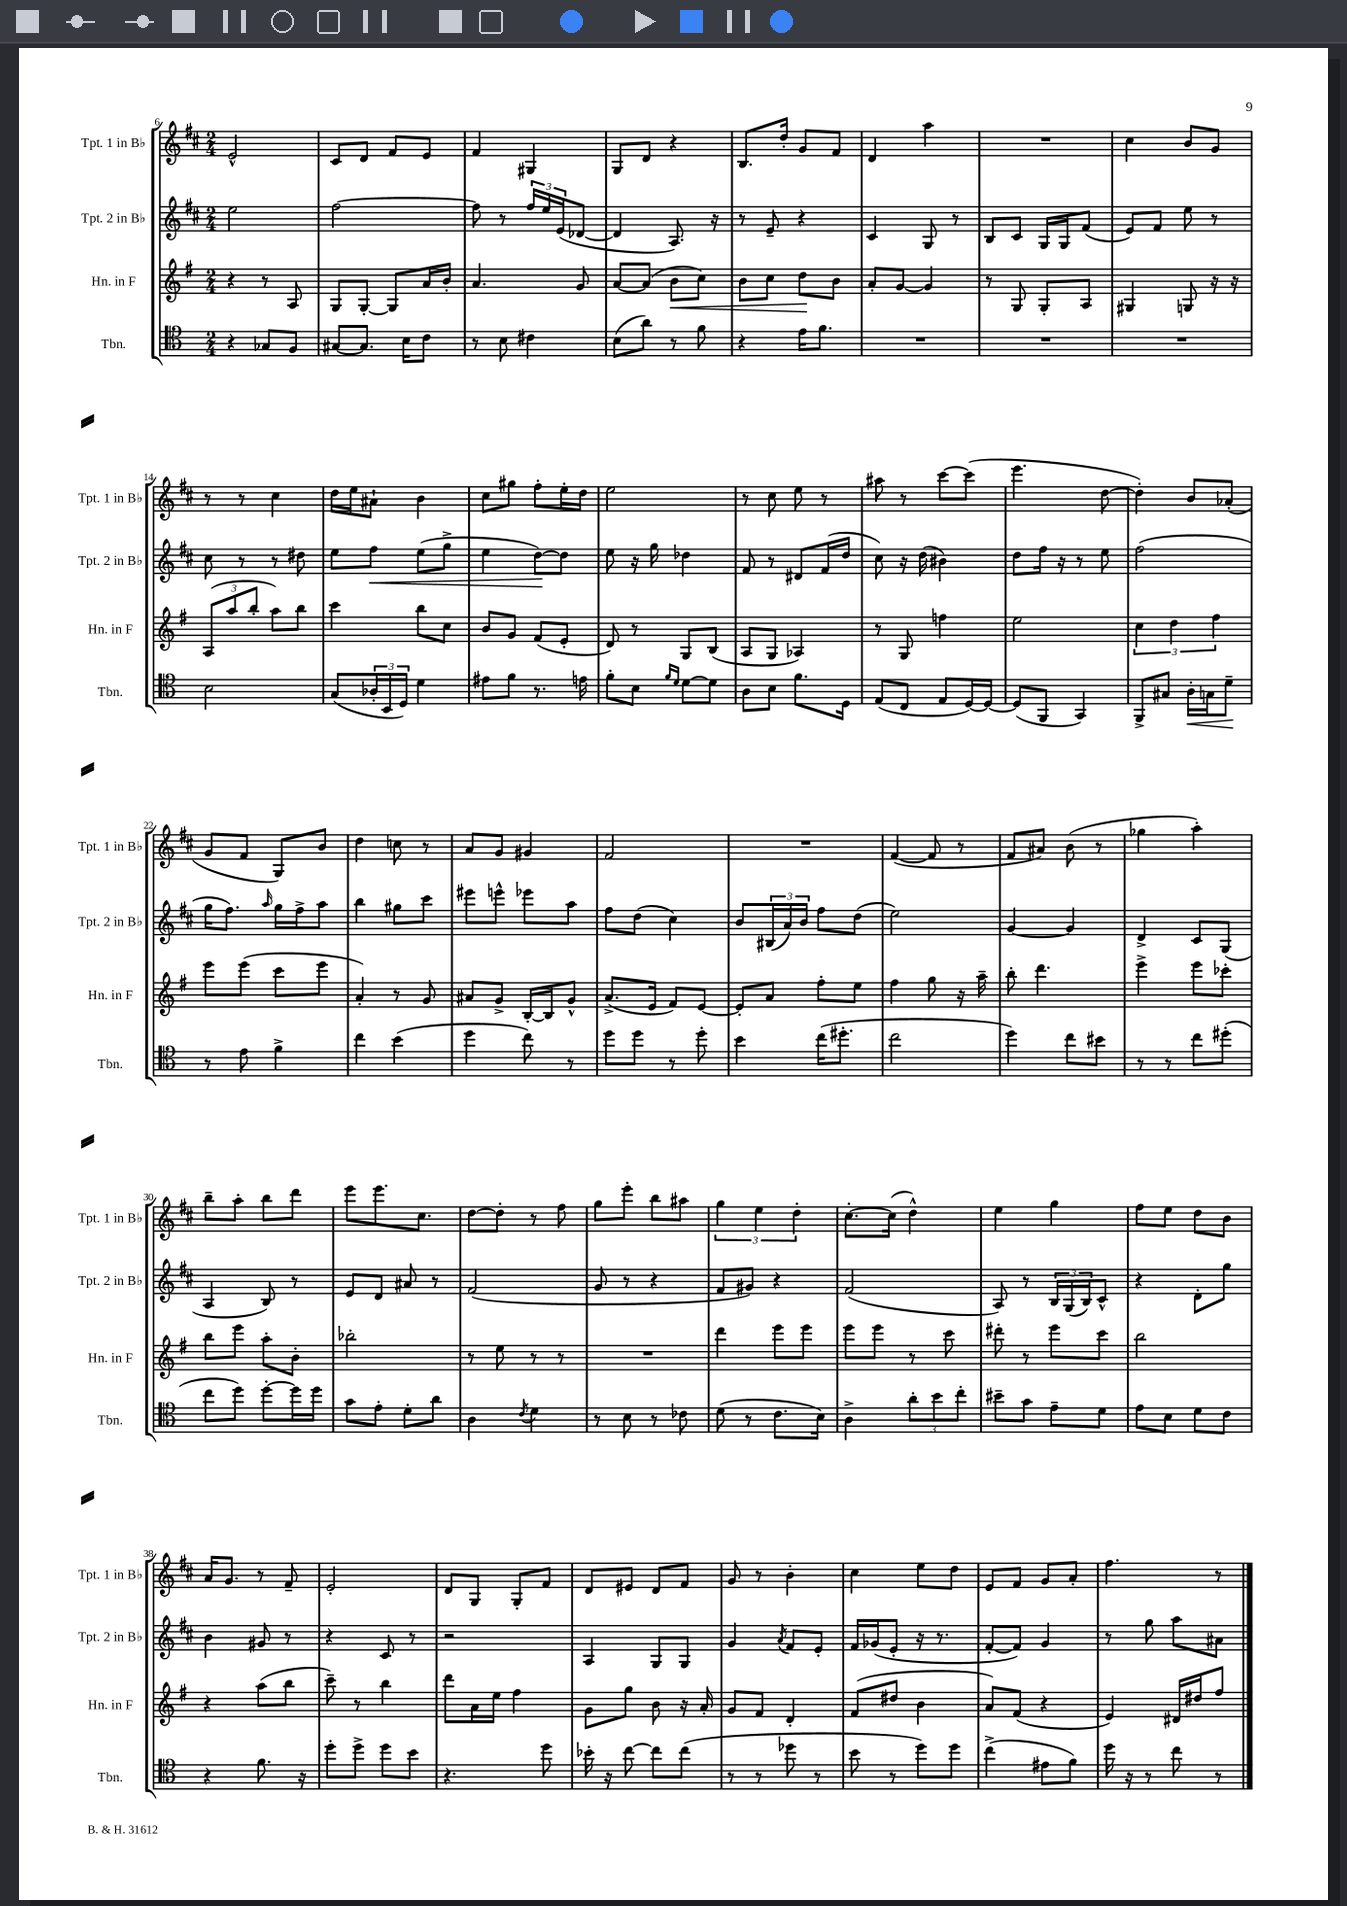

**kern	**kern	**kern	**kern
*staff4	*staff3	*staff2	*staff1
*clefC4	*clefG2	*clefG2	*clefG2
*k[]	*k[f#]	*k[f#c#]	*k[f#c#]
*M2/4	*M2/4	*M2/4	*M2/4
4r	4r	2ee	2e^^
8G-	8r	.	.
8F	8A	.	.
=	=	=	=
[8G#	8G	[2ff#	8c#
8.G#]	[8G'	.	8d
.	8G]	.	8f#
16B	.	.	.
8c	16a	.	8e
.	16b'	.	.
=	=	=	=
8r	4.a	8ff#]	4f#
8B	.	8r	.
4c#	.	24ff#	4G#
.	.	24ee	.
.	.	(24e	.
.	8g	[8d-	.
=	=	=	=
(8B	[8a	4d-]	8G
8a)	(8a]	.	8d
8r	8b	8.A)	4r
8f	8cc)	.	.
.	.	16r	.
=	=	=	=
4r	8b	8r	8.B
.	8cc	8e~	.
.	.	.	16dd'
16e	8dd	4r	8g
8.f	.	.	.
.	8b	.	8f#
=	=	=	=
2r	8a'	4c#	4d
.	[8g	.	.
.	4g]	8G	4aa
.	.	8r	.
=	=	=	=
2r	8r	8B	2r
.	8G	8c#	.
.	8G'	16G	.
.	.	16G	.
.	8A	(8f#	.
=	=	=	=
2r	4G#	8e)	4cc#
.	.	8f#	.
.	8G	8ee	8b
.	16r	8r	8g
.	16r	.	.
=	=	=	=
2B	(12A	8cc#	8r
.	12aa	.	.
.	.	8r	8r
.	12bb'	.	.
.	8aa)	8r	4cc#
.	8bb	8dd#	.
=	=	=	=
(8G	4ccc	8ee	16dd
.	.	.	16ee
24A-'	.	8ff#	8a#`
24BB	.	.	.
24D)	.	.	.
4d	8bb	(8ee	4b
.	8cc	8gg^	.
=	=	=	=
8e#	8b	4ee	8cc#
8f	8g	.	8gg#
8.r	(8f#	[8dd)	8ff#'
.	8e'	8dd]	16ee'
16e	.	.	16dd
=	=	=	=
8f'	8d)	8ee	2ee
8B	8r	16r	.
.	.	16gg	.
16qqf	.	.	.
16qqd	.	.	.
[8d	8G	4dd-	.
8d]	(8B	.	.
=	=	=	=
8A	8A	8f#	8r
8B	8G	8r	8cc#
8.f	4A-)	8d#	8ee
.	.	(16f#	8r
16D	.	16dd	.
=	=	=	=
(8E	8r	8cc#)	8aa#
8C	8G	16r	8r
.	.	(16dd	.
8E	4ff	4b#)	[8ccc#
[16D)	.	.	(8ccc#]
16D_	.	.	.
=	=	=	=
(8D]	2ee	8dd	4.eee
8FF	.	16ff#	.
.	.	16r	.
4GG)	.	8r	.
.	.	8ee	[8dd
=	=	=	=
8FF^	6cc	(2ff#	4dd'])
8G#	.	.	.
.	6dd	.	.
16A'	.	.	8b
16G	.	.	.
.	6ff#	.	.
8d~	.	.	(8a-'
=	=	=	=
8r	8eee	16gg	8g
.	.	8.ff#)	.
8e	(8eee	.	8f#
.	.	16qqaa	.
4f^	8ccc	16gg	8G)
.	.	16ff#^	.
.	8eee	8aa	8b
=	=	=	=
4cc	4a')	4bb	4dd
(4b	8r	8gg#	8cc
.	8g	8ccc#	8r
=	=	=	=
4dd	8a#	8eee#	8a
.	8g^	8eee^^	8g
8cc)	[16B'	8eee-	4g#
.	16B]	.	.
8r	8g^^	8aa	.
=	=	=	=
8dd	(8.a^	8ff#	2f#
8dd	.	(8dd	.
.	16e	.	.
8r	8f#)	4cc#)	.
8dd'	[8e	.	.
=	=	=	=
4b	8e']	8b	2r
.	8a	(24B#	.
.	.	24a)	.
.	.	24b	.
(16cc	8ff#'	8ff#	.
8.dd#'	.	.	.
.	8ee	(8dd	.
=	=	=	=
2cc	4ff#	2ee)	([4f#
.	8gg	.	8f#]
.	16r	.	8r
.	16aa~	.	.
=	=	=	=
4dd)	8bb'	[4g	8f#
.	4.ddd	.	8a#)
8cc	.	4g]	(8b
8b#	.	.	8r
=	=	=	=
8r	4eee^	4d^	4gg-
8r	.	.	.
8cc	8eee	8c#	4aa')
(8dd#'	8ccc-'	(8G	.
=	=	=	=
8cc	8bb	4A	8bb~
8dd)	8eee	.	8aa'
[8dd'	8aa'	8B)	8bb
16dd]	8b'	8r	8ddd
16dd	.	.	.
=	=	=	=
8g	2bb-'	8e	8eee
8e'	.	8d	8.eee
8d'	.	8a#	.
.	.	.	8.cc#
8a	.	8r	.
=	=	=	=
4A	8r	(2f#	[8dd
.	8ee	.	8dd']
8qc	.	.	.
4d	8r	.	8r
.	8r	.	8ff#
=	=	=	=
8r	2r	8g	8gg
8B	.	8r	8eee'
8r	.	4r	8bb
8c-	.	.	8aa#
=	=	=	=
(8d	4ddd	8f#	6gg
8r	.	8g#)	.
.	.	.	6ee
8.c	8eee	4r	.
.	.	.	6dd'
.	8eee	.	.
16B)	.	.	.
=	=	=	=
4A^	8eee	(2f#	[8.cc#'
.	8eee	.	.
.	.	.	(16cc#]
12a'	8r	.	4dd^^)
12b	.	.	.
.	8ccc	.	.
12cc'	.	.	.
=	=	=	=
8b#~	8ddd#'	8A)	4ee
8g	8r	8r	.
8e~	8eee	24B	4gg
.	.	(24G	.
.	.	24B)	.
8d	8ccc	8c#^^	.
=	=	=	=
8e	2bb	4r	8ff#
8B	.	.	8ee
8d	.	8d'	8dd
8c	.	8gg	8b
=	=	=	=
4r	4r	4b	16a
.	.	.	8.g
8.f	(8aa	8g#	8r
.	8bb	8r	8f#~
16r	.	.	.
=	=	=	=
8dd'	8ccc~)	4r	2e'
8dd^	8r	.	.
8dd	4bb	8c#	.
8b	.	8r	.
=	=	=	=
4.r	8ddd	2r	8d
.	16a	.	8G
.	16ee	.	.
.	4ff#	.	8G'
8dd	.	.	8f#
=	=	=	=
16b-'	8g	4A	8d
16r	.	.	.
[8cc	8gg	.	8e#
8cc]	8b	8G	8d
(8cc	16r	8G	8f#
.	16a'	.	.
=	=	=	=
8r	8g	4g	8g
8r	8f#	.	8r
.	.	8qa	.
8dd-	4d'	8f#	4b'
8r	.	8e'	.
=	=	=	=
8b	(8f#	16f#	4cc#
.	.	(16g-	.
8r	8dd#	8e'	.
8dd)	4b	16r	8ee
.	.	8.r	.
8dd	.	.	8dd
=	=	=	=
(4cc^	8a)	[8f#'	8e
.	(8f#	8f#])	8f#
8e#	4r	4g	8g
8f)	.	.	8a'
=	=	=	=
16dd	4e)	8r	4.ff#
16r	.	.	.
8r	.	8gg	.
8cc	16d#	8aa	.
.	16dd#	.	.
8r	8ff#	8a#	8r
==	==	==	==
*-	*-	*-	*-
